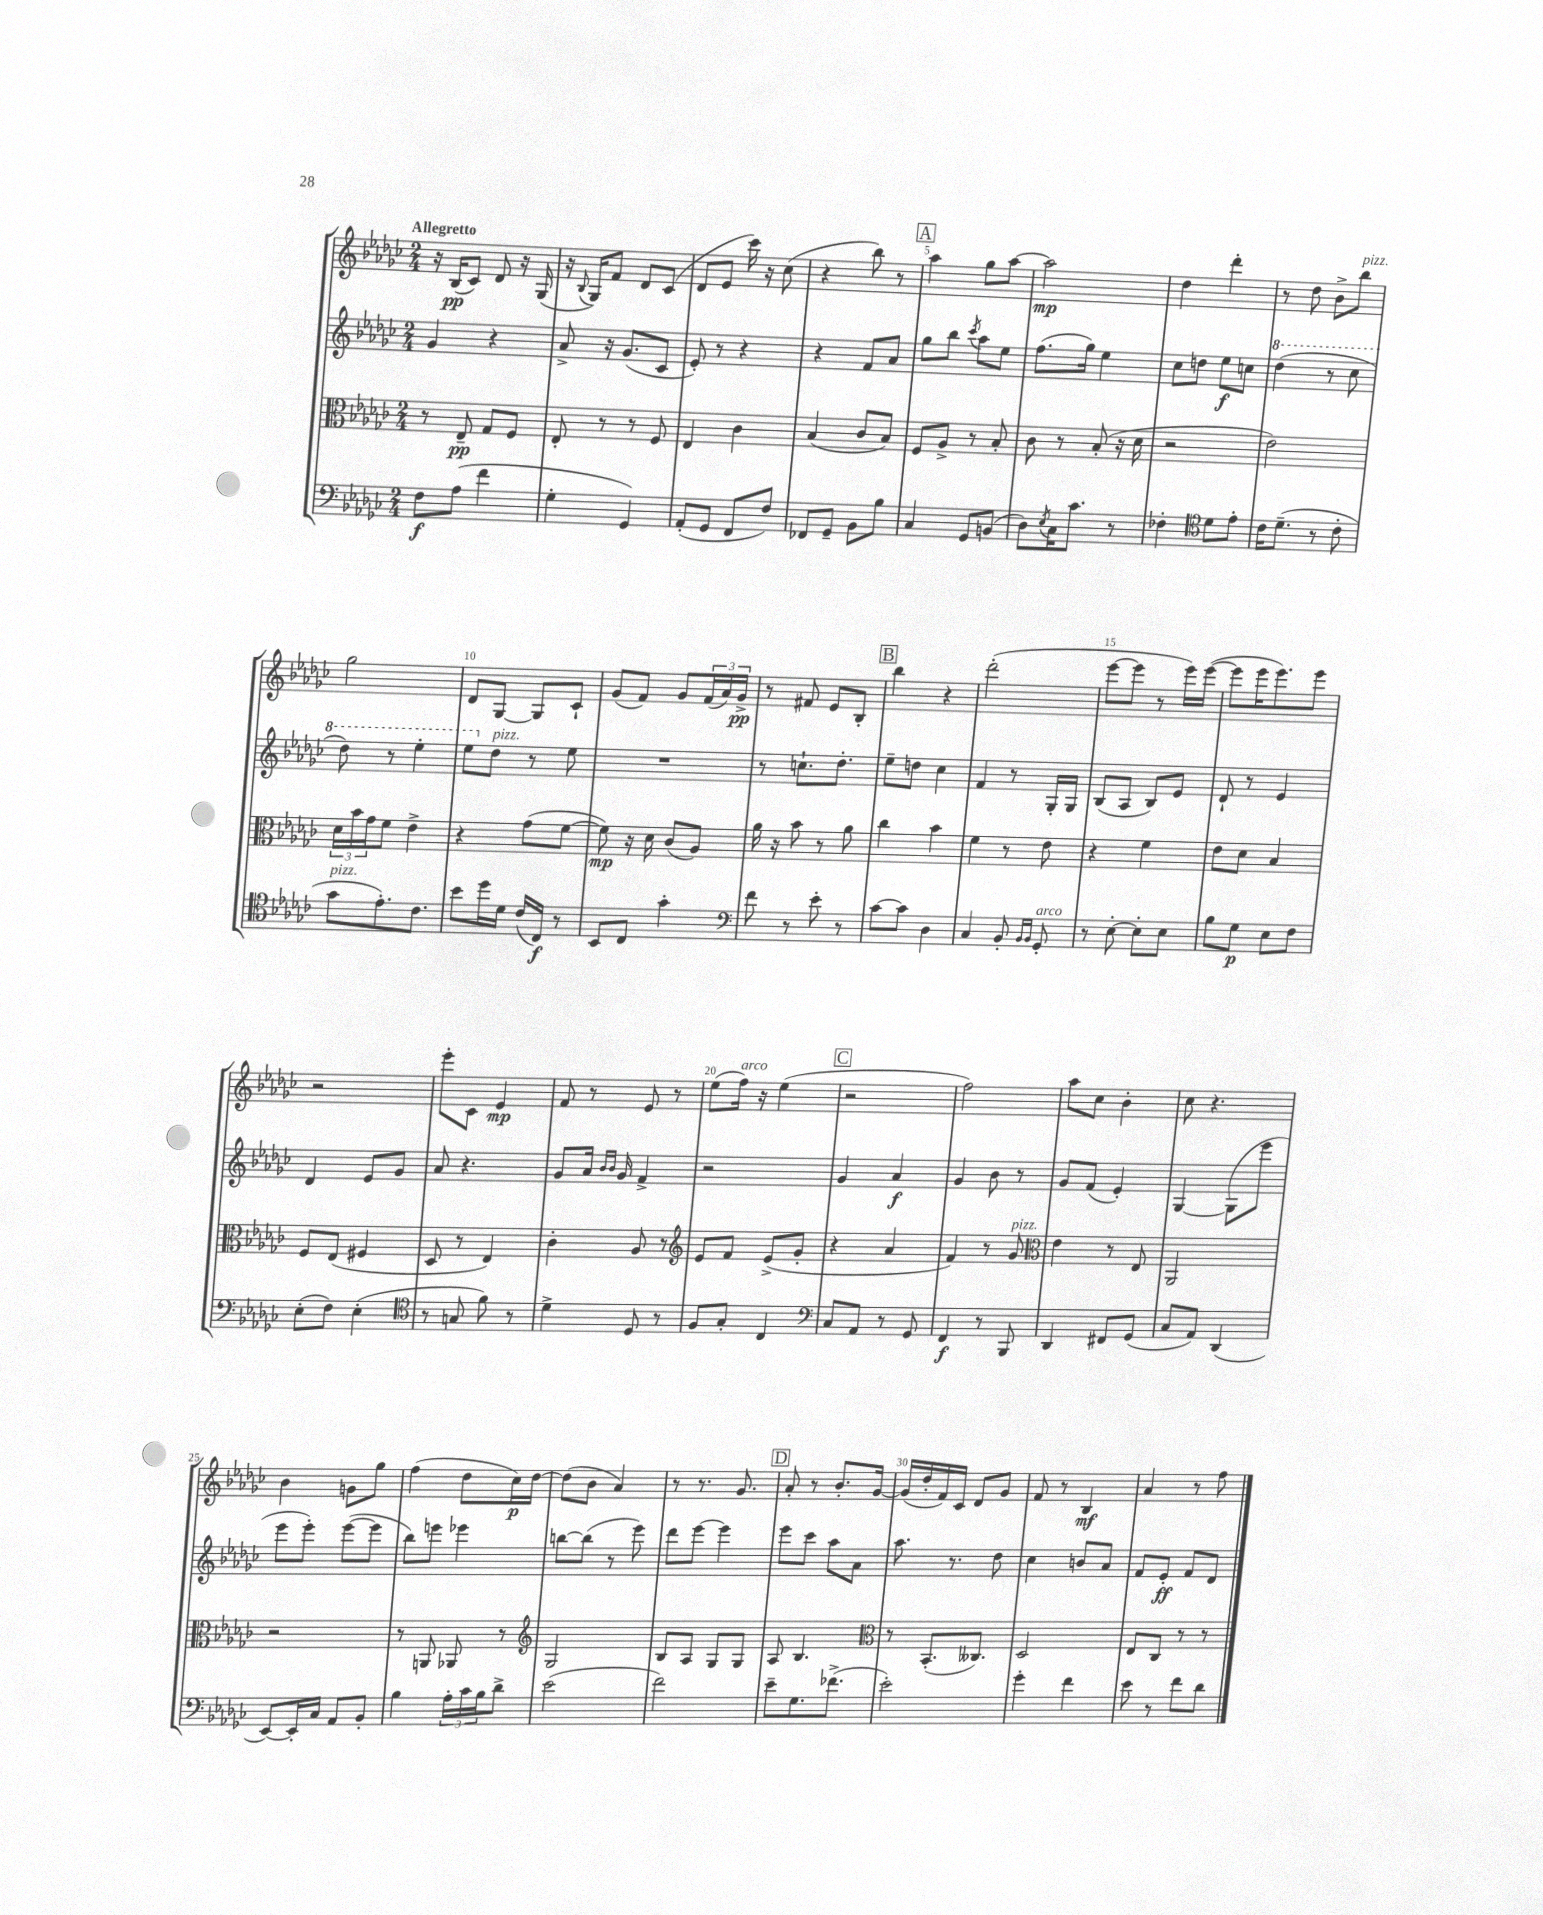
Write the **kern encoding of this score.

**kern	**dynam	**kern	**dynam	**kern	**dynam	**kern	**dynam
*part4	*part4	*part3	*part3	*part2	*part2	*part1	*part1
*staff4	*staff4	*staff3	*staff3	*staff2	*staff2	*staff1	*staff1
*clefF4	*	*clefC3	*	*clefG2	*	*clefG2	*
*k[b-e-a-d-g-c-]	*	*k[b-e-a-d-g-c-]	*	*k[b-e-a-d-g-c-]	*	*k[b-e-a-d-g-c-]	*
*M2/4	*	*M2/4	*	*M2/4	*	*M2/4	*
=1	=1	=1	=1	=1	=1	=1	=1
!	!	!	!	!	!	!LO:TX:a:B:t=Allegretto	!
8F\L	f	8r	.	4g-/	.	16r	.
.	.	.	.	.	.	(16B-/KL	pp
(8A-\J	.	8E-~/	pp	.	.	8c-/J)	.
4f\	.	8G-/L	.	4r	.	8d-/	.
.	.	8F/J	.	.	.	16r	.
.	.	.	.	.	.	(16G-/	.
=2	=2	=2	=2	=2	=2	=2	=2
4G-'\	.	8E-'/	.	8a-^/	.	16r	.
.	.	.	.	.	.	8qqB-/	.
.	.	.	.	.	.	16G-/KL)	.
.	.	8r	.	16r	.	8f/J	.
.	.	.	.	(8.g-/L	.	.	.
4GG-/)	.	8r	.	.	.	8d-/L	.
.	.	8F/	.	8c-/J	.	(8c-/J	.
=3	=3	=3	=3	=3	=3	=3	=3
(8AA-'/L	.	4E-/	.	8e-'/)	.	8d-/L	.
8GG-/J	.	.	.	8r	.	8e-/J	.
8FF/L	.	4c-\	.	4r	.	16ccc-\)	.
.	.	.	.	.	.	16r	.
8F/J)	.	.	.	.	.	(8cc-\	.
=4	=4	=4	=4	=4	=4	=4	=4
8FF-X/L	.	(4B-/	.	4r	.	4r	.
8GG-~/J	.	.	.	.	.	.	.
8BB-\L	.	8c-/L	.	8f/L	.	8bb-\)	.
8B-\J	.	8B-/J)	.	8a-/J	.	8r	.
!!LO:REH:place=s1:t=A
=5	=5	=5	=5	=5	=5	=5	=5
4C-/	.	8F/L	.	8gg-\L	.	4aa-\	.
.	.	8A-^/J	.	8bb-\J	.	.	.
.	.	.	.	8qccc-/	.	.	.
8GG-/L	.	8r	.	8aa-\L	.	8gg-\L	.
(8BBn/J	.	8B-'/	.	8ee-\J	.	[8aa-\J	.
=6	=6	=6	=6	=6	=6	=6	=6
8D-\L)	.	8c-\	.	(8.ff\L	.	2aa-\]	mp
8qE-/	.	.	.	.	.	.	.
16C-\K	.	8r	.	.	.	.	.
8.c-\J	.	.	.	16gg-\Jk)	.	.	.
.	.	(8B-'/	.	4ee-\	.	.	.
8r	.	16r	.	.	.	.	.
.	.	16d-\	.	.	.	.	.
=7	=7	=7	=7	=7	=7	=7	=7
4F-X'\	.	2r	.	8cc-\L	.	4dd-\	.
.	.	.	.	8ddn\J	.	.	.
*clefC4	*	*	*	*	*	*	*
8d-\L	.	.	.	8ee-\L	f	4ddd-'\	.
8e-'\J	.	.	.	8ccn\J	.	.	.
=8	=8	=8	=8	=8	=8	=8	=8
*	*	*	*	*8va	*	*	*
16c-\KL	.	2e-\)	.	(4ddd-\	.	8r	.
(8.d-~\J	.	.	.	.	.	.	.
.	.	.	.	.	.	8dd-\	.
8r	.	.	.	8r	.	8b-^\L	.
!	!	!	!	!	!	!LO:TX:a:i:t=pizz.	!
8c-'\	.	.	.	8ccc-\	.	8bb-\J	.
!!LO:LB:g=z
=9	=9	=9	=9	=9	=9	=9	=9
!LO:TX:a:i:t=pizz.	!	!	!	!	!	!	!
8g-\L	.	24d-\LL	.	8ddd-\)	.	2gg-\	.
.	.	24b-\	.	.	.	.	.
.	.	24g-\J	.	.	.	.	.
8.e-'\)	.	8f\J	.	8r	.	.	.
.	.	4e-^\	.	4eee-'\	.	.	.
8.c-\J	.	.	.	.	.	.	.
=10	=10	=10	=10	=10	=10	=10	=10
8b-\L	.	4r	.	8eee-\L	.	8d-/L	.
*	*	*	*	*X8va	*	*	*
!	!	!	!	!LO:TX:a:i:t=pizz.	!	!	!
16dd-\L	.	.	.	8dd-\J	.	[8G-/J	.
16d-\JJ	.	.	.	.	.	.	.
(16c-/LL	.	(8g-\L	.	8r	.	8G-/L]	.
16C-/JJ)	f	.	.	.	.	.	.
8r	.	[8f\J	.	8ee-\	.	8c-`/J	.
=11	=11	=11	=11	=11	=11	=11	=11
8BB-/L	.	8f\])	mp	2r	.	(8g-/L	.
8C-/J	.	16r	.	.	.	8f/J)	.
.	.	16d-\	.	.	.	.	.
4g-'\	.	(8c-/L	.	.	.	8g-/L	.
.	.	8A-/J)	.	.	.	(24f/L	.
.	.	.	.	.	.	24a-/)	.
.	.	.	.	.	.	24g-^/JJ	pp
=12	=12	=12	=12	=12	=12	=12	=12
*clefF4	*	*	*	*	*	*	*
8f\	.	16a-\	.	8r	.	8r	.
.	.	16r	.	.	.	.	.
8r	.	8b-\	.	8.ccn`\L	.	8f#X/	.
8e-'\	.	8r	.	.	.	8e-/L	.
.	.	.	.	8.dd-'\J	.	.	.
8r	.	8a-\	.	.	.	8B-'/J	.
!!LO:REH:place=s1:t=B
=13	=13	=13	=13	=13	=13	=13	=13
[8c-\L	.	4cc-\	.	8ee-~\L	.	4bb-\	.
8c-\J]	.	.	.	8ddn\J	.	.	.
4D-\	.	4b-\	.	4cc-\	.	4r	.
=14	=14	=14	=14	=14	=14	=14	=14
4C-/	.	4f\	.	4f/	.	(2ddd-'\	.
8BB-'/	.	8r	.	8r	.	.	.
16qqBB-/LL	.	.	.	.	.	.	.
16qqBB-/JJ	.	.	.	.	.	.	.
!LO:TX:a:i:t=arco	!	!	!	!	!	!	!
8GG-'/	.	8e-\	.	16G-'/LL	.	.	.
.	.	.	.	16G-/JJ	.	.	.
=15	=15	=15	=15	=15	=15	=15	=15
8r	.	4r	.	(8B-/L	.	[8eee-\L	.
[8E-'\	.	.	.	8A-/J	.	8eee-\J]	.
8E-'\L]	.	4f\	.	8B-/L)	.	8r	.
8E-\J	.	.	.	8e-/J	.	16eee-\LL)	.
.	.	.	.	.	.	([16eee-\JJ	.
=16	=16	=16	=16	=16	=16	=16	=16
8B-\L	.	8e-\L	.	8d-`/	.	8eee-\L]	.
8G-\J	p	8d-\J	.	8r	.	16eee-\K	.
.	.	.	.	.	.	8.eee-\)	.
8E-\L	.	4B-/	.	4e-/	.	.	.
8F\J	.	.	.	.	.	8eee-\J	.
!!LO:LB:g=z
=17	=17	=17	=17	=17	=17	=17	=17
(8E-'\L	.	8F/L	.	4d-/	.	2r	.
8F\J)	.	(8E-/J	.	.	.	.	.
(4E-'\	.	4F#X/	.	8e-/L	.	.	.
.	.	.	.	8g-/J	.	.	.
=18	=18	=18	=18	=18	=18	=18	=18
*clefC4	*	*	*	*	*	*	*
8r	.	8D-/	.	8a-/	.	8eee-'\L	.
8Gn/	.	8r	.	4.r	.	8c-\J	.
8f\)	.	4E-/)	.	.	.	4e-/	mp
8r	.	.	.	.	.	.	.
=19	=19	=19	=19	=19	=19	=19	=19
4d-^\	.	4c-'\	.	8g-/L	.	8f/	.
.	.	.	.	16a-/Jk	.	8r	.
.	.	.	.	16qqb-/LL	.	.	.
.	.	.	.	16qqb-/JJ	.	.	.
.	.	.	.	16g-/	.	.	.
8D-/	.	8A-/	.	4f^/	.	8e-/	.
8r	.	8r	.	.	.	8r	.
=20	=20	=20	=20	=20	=20	=20	=20
*	*	*clefG2	*	*	*	*	*
8F/L	.	8e-/L	.	2r	.	(8ee-\L	.
!	!	!	!	!	!	!LO:TX:a:i:t=arco	!
8G-'/J	.	8f/J	.	.	.	16ff\Jk)	.
.	.	.	.	.	.	16r	.
4C-/	.	(8e-^/L	.	.	.	(4ee-\	.
.	.	8g-'/J	.	.	.	.	.
!!LO:REH:place=s1:t=C
=21	=21	=21	=21	=21	=21	=21	=21
*clefF4	*	*	*	*	*	*	*
8C-/L	.	4r	.	4g-/	.	2r	.
8AA-/J	.	.	.	.	.	.	.
8r	.	4a-/	.	4a-/	f	.	.
8GG-/	.	.	.	.	.	.	.
=22	=22	=22	=22	=22	=22	=22	=22
4FF/	f	4f/)	.	4g-/	.	2ff\)	.
8r	.	8r	.	8b-\	.	.	.
!	!	!LO:TX:a:i:t=pizz.	!	!	!	!	!
8BBB-/	.	8g-/	.	8r	.	.	.
=23	=23	=23	=23	=23	=23	=23	=23
*	*	*clefC3	*	*	*	*	*
4DD-/	.	4e-\	.	8g-/L	.	8aa-\L	.
.	.	.	.	(8f/J	.	8cc-\J	.
8FF#X/L	.	8r	.	4e-'/)	.	4b-'\	.
(8GG-/J	.	8E-/	.	.	.	.	.
=24	=24	=24	=24	=24	=24	=24	=24
8C-/L	.	2AA-/	.	[4G-/	.	8cc-\	.
8AA-/J)	.	.	.	.	.	4.r	.
(4DD-/	.	.	.	(8G-\L]	.	.	.
.	.	.	.	8eee-\J	.	.	.
!!LO:LB:g=z
=25	=25	=25	=25	=25	=25	=25	=25
[8EE-/L)	.	2r	.	8eee-\L	.	4b-\	.
16EE-'/L]	.	.	.	8eee-'\J)	.	.	.
16C-/JJ	.	.	.	.	.	.	.
8AA-/L	.	.	.	([8eee-\L	.	8gn\L	.
8BB-'/J	.	.	.	8eee-\J]	.	8gg-\J	.
=26	=26	=26	=26	=26	=26	=26	=26
4B-\	.	8r	.	8bb-\L)	.	(4ff\	.
.	.	8AAn/	.	8eeen\J	.	.	.
24A-'\LL	.	8AA-X/	.	4eee-X\	.	8dd-\L	.
24c-\	.	.	.	.	.	.	.
24B-\J	.	.	.	.	.	.	.
8d-^\J	.	8r	.	.	.	16cc-\L)	p
.	.	.	.	.	.	[16dd-\JJ	.
=27	=27	=27	=27	=27	=27	=27	=27
*	*	*clefG2	*	*	*	*	*
(2e-\	.	2G-/	.	[8bbn\L	.	(8dd-\L]	.
.	.	.	.	(8bb\J]	.	8b-\J	.
.	.	.	.	8r	.	4a-/)	.
.	.	.	.	8eee-\)	.	.	.
=28	=28	=28	=28	=28	=28	=28	=28
2f\)	.	8B-/L	.	8ddd-\L	.	8r	.
.	.	8A-/J	.	[8eee-\J	.	8.r	.
.	.	8G-/L	.	4eee-\]	.	.	.
.	.	.	.	.	.	8.g-/	.
.	.	8G-/J	.	.	.	.	.
!!LO:REH:place=s1:t=D
=29	=29	=29	=29	=29	=29	=29	=29
8e-~\L	.	8A-/	.	8eee-\L	.	8a-'/	.
8.G-\	.	4.B-/	.	8ccc-\J	.	8r	.
.	.	.	.	8aa-\L	.	8.b-'/L	.
(8.f-X^\J	.	.	.	.	.	.	.
.	.	.	.	8a-\J	.	.	.
.	.	.	.	.	.	[16g-/Jk	.
=30	=30	=30	=30	=30	=30	=30	=30
*	*	*clefC3	*	*	*	*	*
2e-'\)	.	8r	.	8.aa-\	.	(16g-/LL]	.
.	.	.	.	.	.	16dd-'/	.
.	.	(8.BB-'/L	.	.	.	16f/)	.
.	.	.	.	8.r	.	16c-/JJ	.
.	.	.	.	.	.	8d-/L	.
.	.	8.C--X/J)	.	.	.	.	.
.	.	.	.	8dd-\	.	8g-/J	.
=31	=31	=31	=31	=31	=31	=31	=31
4g-'\	.	2D-/	.	4cc-\	.	8f/	.
.	.	.	.	.	.	8r	.
4f\	.	.	.	8bn/L	.	4B-/	mf
.	.	.	.	8a-/J	.	.	.
=32	=32	=32	=32	=32	=32	=32	=32
8e-\	.	8E-/L	.	8f/L	.	4a-/	.
8r	.	8C-/J	.	8e-'/J	ff	.	.
8f\L	.	8r	.	8f/L	.	8r	.
8d-\J	.	8r	.	8d-/J	.	8ff\	.
==	==	==	==	==	==	==	==
*-	*-	*-	*-	*-	*-	*-	*-
